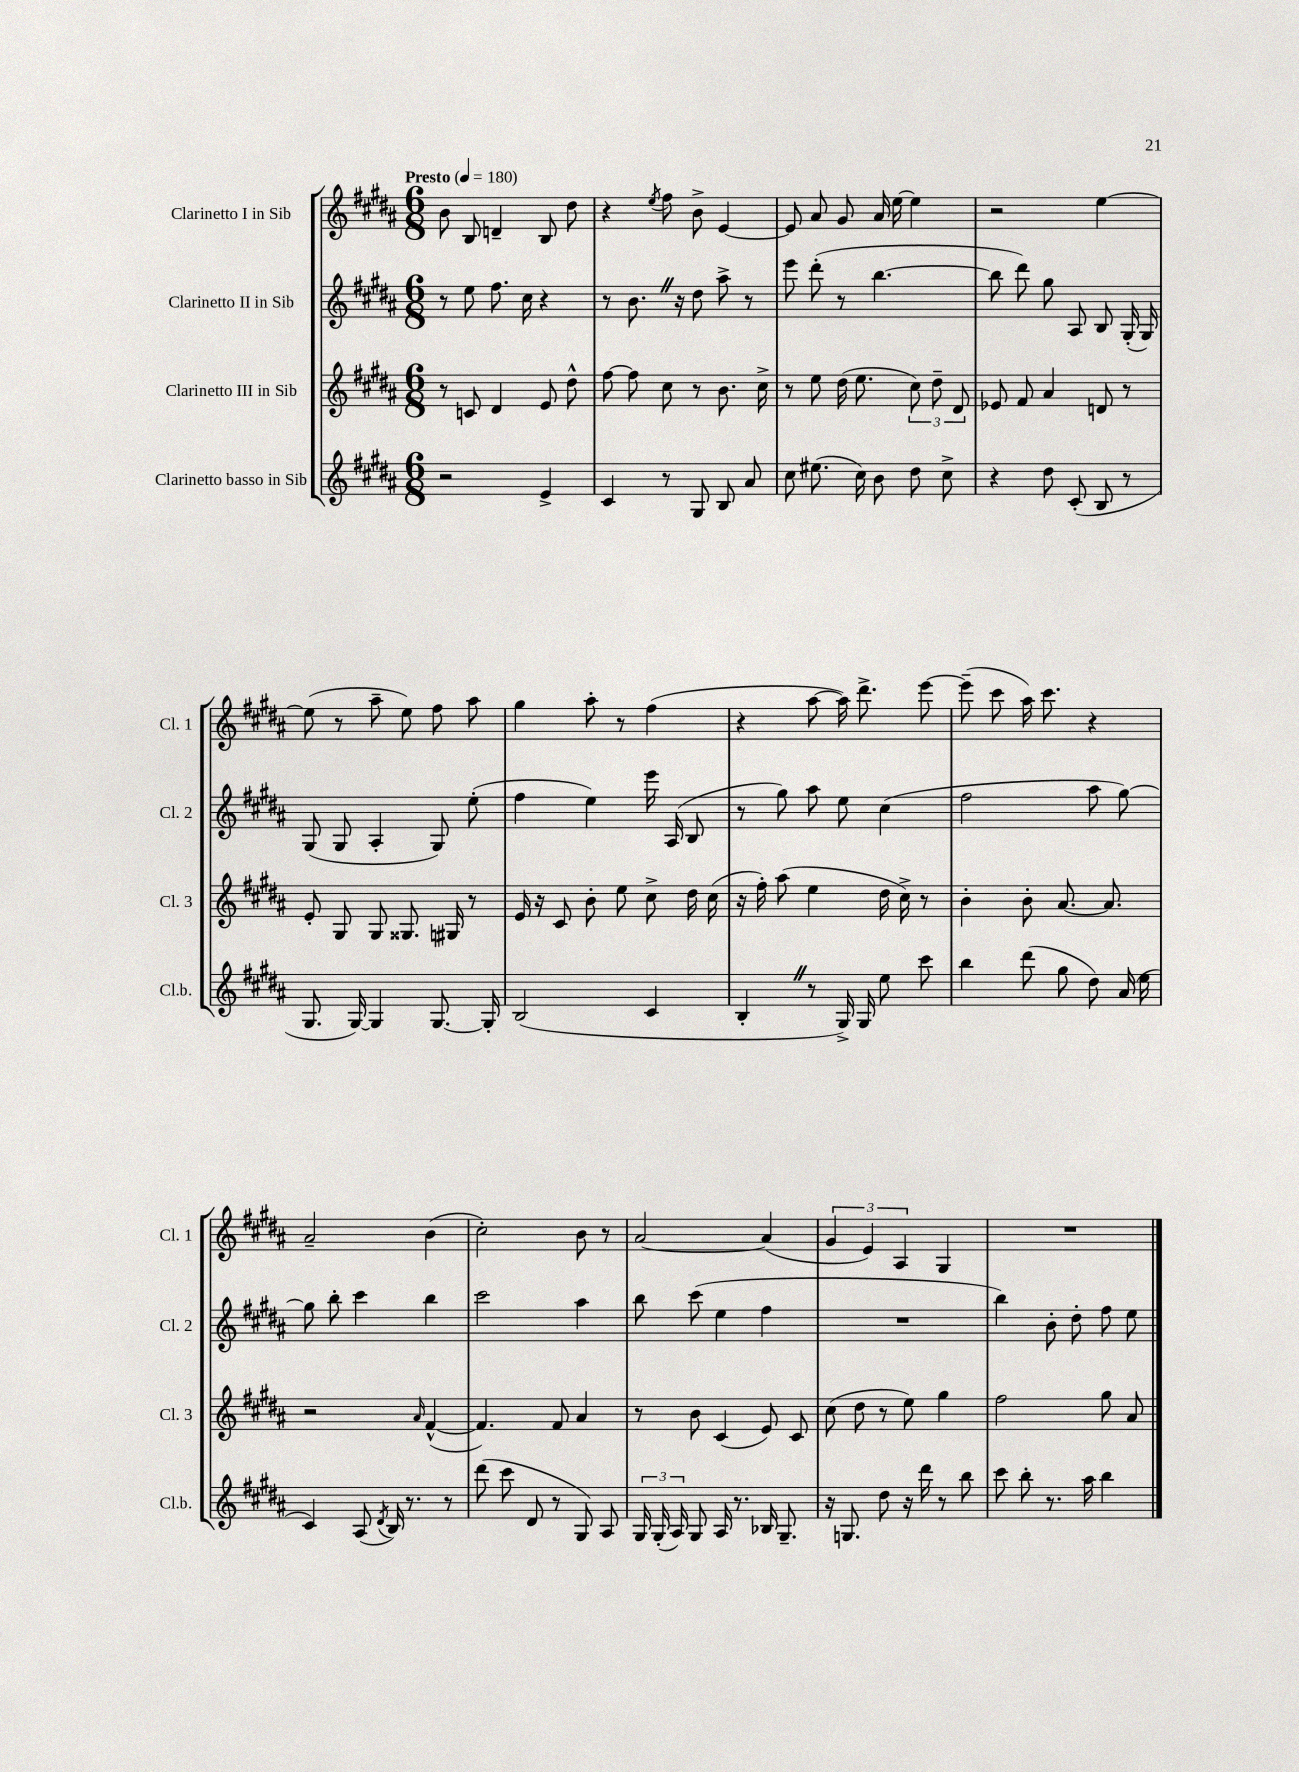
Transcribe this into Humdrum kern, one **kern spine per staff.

**kern	**kern	**kern	**kern
*part4	*part3	*part2	*part1
*staff4	*staff3	*staff2	*staff1
*I"Clarinetto basso in Sib	*I"Clarinetto III in Sib	*I"Clarinetto II in Sib	*I"Clarinetto I in Sib
*I'Cl.b.	*I'Cl. 3	*I'Cl. 2	*I'Cl. 1
*clefG2	*clefG2	*clefG2	*clefG2
*k[f#c#g#d#a#]	*k[f#c#g#d#a#]	*k[f#c#g#d#a#]	*k[f#c#g#d#a#]
*M6/8	*M6/8	*M6/8	*M6/8
*MM180	*MM180	*MM180	*MM180
=1	=1	=1	=1
!	!	!	!LO:TX:a:B:t=Presto
2r	8r	8r	8b\
.	8cn/	8ee\	8B/
.	4d#/	8.ff#\	4dn~/
.	.	16cc#\	.
4e^/	8e/	4r	8B/
.	8dd#^^\	.	8dd#\
=2	=2	=2	=2
4c#/	[8ff#\	8r	4r
.	8ff#\]	8.bZ\	.
.	.	.	8qee/
8r	8cc#\	.	8ff#\
.	.	16r	.
8G#/	8r	8dd#\	8b^\
8B/	8.b\	8aa#^\	[4e/
8a#/	.	8r	.
.	16cc#^\	.	.
=3	=3	=3	=3
8cc#\	8r	8eee\	8e/]
(8.ee#X\	8ee\	(8ddd#'\	8a#/
.	(16dd#\	8r	8g#/
16cc#\)	8.ee\	.	.
8b\	.	[4.bb\	16a#/
.	.	.	[16ee\
8dd#\	12cc#\)	.	4ee\]
.	12dd#~\	.	.
8cc#^\	.	.	.
.	12d#/	.	.
=4	=4	=4	=4
4r	8e-X/	8bb\]	2r
.	8f#/	8ddd#\)	.
8dd#\	4a#/	8gg#\	.
(8c#'/	.	8A#/	.
8B/	8dn/	8B/	[4ee\
8r	8r	(16G#'/	.
.	.	16G#/)	.
!!LO:LB:g=z
=5	=5	=5	=5
8.G#/	8e'/	(8G#/	(8ee\]
.	8G#/	8G#/	8r
[16G#/)	.	.	.
4G#/]	8G#/	4A#'/	8aa#~\
.	8.G##X/	.	8ee\)
[8.G#/	.	8G#/)	8ff#\
.	16G#X/	.	.
.	8r	(8ee'\	8aa#\
16G#'/]	.	.	.
=6	=6	=6	=6
(2B/	16e/	4ff#\	4gg#\
.	16r	.	.
.	8c#/	.	.
.	8b'\	4ee\)	8aa#'\
.	8ee\	.	8r
4c#/	8cc#^\	16eee\	(4ff#\
.	.	(16A#/	.
.	16dd#\	8B/	.
.	(16cc#\	.	.
=7	=7	=7	=7
4B'Z/	16r	8r	4r
.	16ff#'\)	.	.
.	(8aa#\	8gg#\)	.
8r	4ee\	8aa#\	[8aa#\
16G#^/)	.	8ee\	16aa#\])
16G#/	.	.	8.ddd#^\
8ee\	16dd#\	(4cc#\	.
.	16cc#^\)	.	.
8ccc#\	8r	.	[8eee\
=8	=8	=8	=8
4bb\	4b'\	2ff#\	(8eee~\]
.	.	.	8ccc#\
(8ddd#\	8b'\	.	16aa#\)
.	.	.	8.ccc#\
8gg#\	[8.a#/	.	.
8dd#\)	.	8aa#\	4r
.	8.a#/]	.	.
(16a#/	.	[8gg#\)	.
16ee\	.	.	.
!!LO:LB:g=z
=9	=9	=9	=9
4c#/)	2r	8gg#\]	2a#~/
.	.	8bb'\	.
(8A#/	.	4ccc#\	.
8qd#/	.	.	.
16B/)	.	.	.
8.r	.	.	.
.	16qqa#/	.	.
.	([4f#^^/	4bb\	(4b\
8r	.	.	.
=10	=10	=10	=10
(8ddd#\	4.f#/])	2ccc#\	2cc#'\)
8ccc#\	.	.	.
8d#/	.	.	.
8r	8f#/	.	.
8G#/)	4a#/	4aa#\	8b\
8A#/	.	.	8r
=11	=11	=11	=11
24G#/	8r	8bb\	[2a#/
(24G#'/	.	.	.
24A#/)	.	.	.
8G#/	8b\	(8ccc#\	.
16A#/	(4c#/	4ee\	.
8.r	.	.	.
16B-X/	8e/)	4ff#\	(4a#/]
8.G#~/	.	.	.
.	8c#/	.	.
=12	=12	=12	=12
16r	(8cc#\	2.r	6g#/
8.Gn/	.	.	.
.	8dd#\	.	.
.	.	.	6e/)
8dd#\	8r	.	.
.	.	.	6A#/
16r	8ee\)	.	.
16ddd#\	.	.	.
8r	4gg#\	.	4G#/
8bb\	.	.	.
=13	=13	=13	=13
8ccc#\	2ff#\	4bb\)	2.r
8bb'\	.	.	.
8.r	.	8b'\	.
.	.	8dd#'\	.
16aa#\	.	.	.
4bb\	8gg#\	8ff#\	.
.	8a#/	8ee\	.
==	==	==	==
*-	*-	*-	*-
